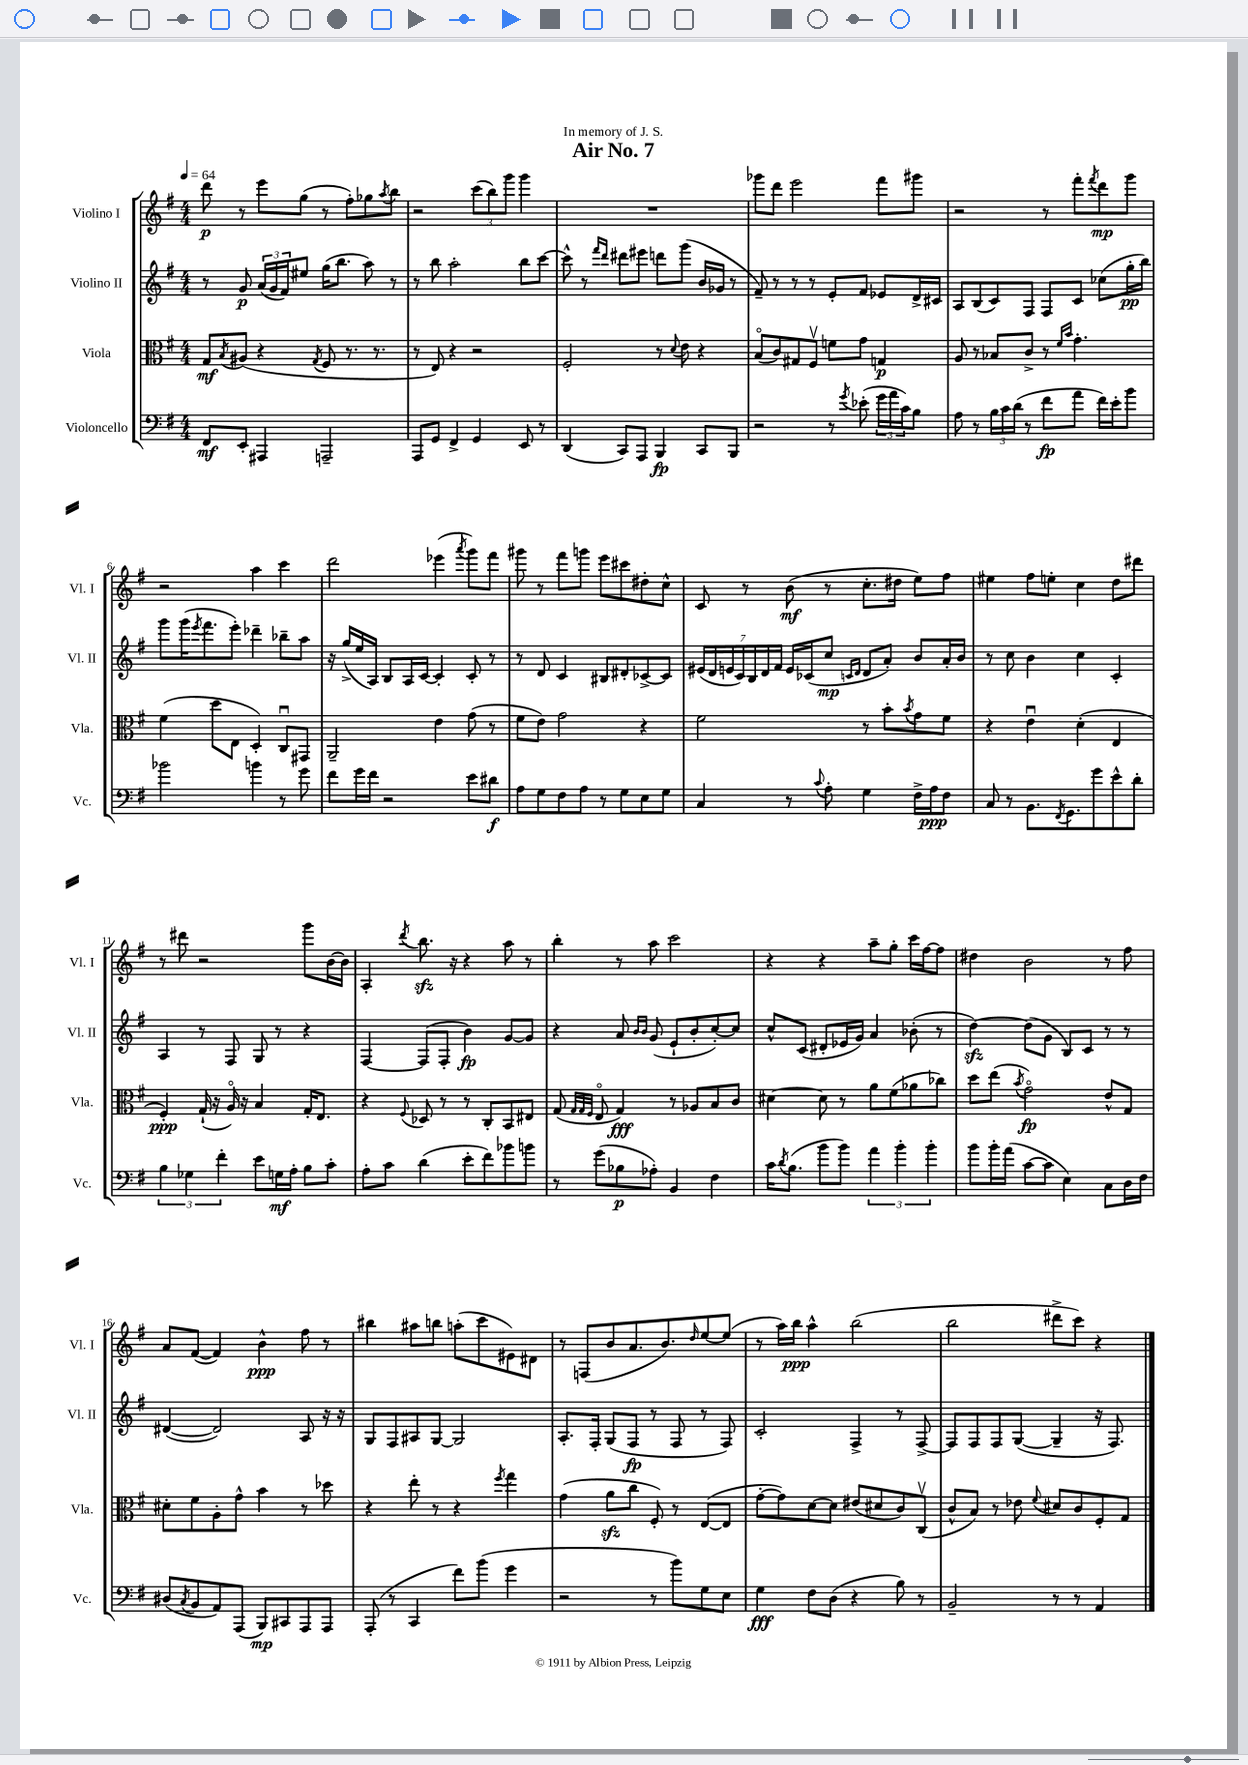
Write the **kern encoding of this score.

**kern	**dynam	**kern	**dynam	**kern	**dynam	**kern	**dynam
*part4	*part4	*part3	*part3	*part2	*part2	*part1	*part1
*staff4	*staff4	*staff3	*staff3	*staff2	*staff2	*staff1	*staff1
*I"Violoncello	*	*I"Viola	*	*I"Violino II	*	*I"Violino I	*
*I'Vc.	*	*I'Vla.	*	*I'Vl. II	*	*I'Vl. I	*
*clefF4	*	*clefC3	*	*clefG2	*	*clefG2	*
*k[f#]	*	*k[f#]	*	*k[f#]	*	*k[f#]	*
*M4/4	*	*M4/4	*	*M4/4	*	*M4/4	*
*MM64	*	*MM64	*	*MM64	*	*MM64	*
=1	=1	=1	=1	=1	=1	=1	=1
8FF#/L	mf	8G/L	mf	8r	.	8ddd\	p
.	.	8qB/	.	.	.	.	.
8EE'/J	.	(8A#X/J	.	8g/	p	8r	.
4AAA#X/	.	4r	.	(24a/LL	.	8eee\L	.
.	.	.	.	24g/	.	.	.
.	.	.	.	24f#/J)	.	.	.
.	.	.	.	8ee#X/J	.	(8gg\J	.
.	.	8qG/	.	.	.	.	.
2AAAn~/	.	8F#/	.	(16gg\KL	.	8r	.
.	.	.	.	8.bb\J	.	.	.
.	.	8.r	.	.	.	8ff#'\L)	.
.	.	.	.	8aa\)	.	8gg-X\	.
.	.	8.r	.	.	.	.	.
.	.	.	.	.	.	8qaa/	.
.	.	.	.	8r	.	8bb\J	.
=2	=2	=2	=2	=2	=2	=2	=2
8AAA/L	.	8r	.	8r	.	2r	.
8GG/J	.	8E/)	.	8bb\	.	.	.
4FF#^/	.	4r	.	2aa'\	.	.	.
4GG/	.	2r	.	.	.	(12ccc\L	.
.	.	.	.	.	.	12bb\)	.
.	.	.	.	.	.	12ggg\J	.
8EE/	.	.	.	8bb\L	.	4ggg\	.
8r	.	.	.	[8ccc\J	.	.	.
=3	=3	=3	=3	=3	=3	=3	=3
(4DD/	.	2F#'/	.	8ccc^^\]	.	1r	.
.	.	.	.	8r	.	.	.
.	.	.	.	16qqfff#/LL	.	.	.
.	.	.	.	16qqddd/JJ	.	.	.
8CC/L)	.	.	.	8ddd#X\L	.	.	.
8AAA/J	.	.	.	8eee#X\J	.	.	.
4BBB/	fp	8r	.	8dddn\L	.	.	.
.	.	8qqd/	.	.	.	.	.
.	.	8e\	.	(8ggg\J	.	.	.
8CC/L	.	4r	.	16b/LL	.	.	.
.	.	.	.	16g-X/JJ	.	.	.
8BBB/J	.	.	.	8r	.	.	.
=4	=4	=4	=4	=4	=4	=4	=4
2r	.	(8B/L	.	8f#~/)	.	8ggg-X\L	.
.	.	8c/)	.	8r	.	8ddd\J	.
.	.	8G#X/	.	8r	.	2eee\	.
.	.	8F#v/J	.	8r	.	.	.
8r	.	8fn\L	.	8e'/L	.	.	.
8qg/	.	.	.	.	.	.	.
(8e-X'\	.	8g\J	.	8f#/J	.	.	.
24g\LL	.	4Gn/	p	8e-X/L	.	8fff#\L	.
24a\	.	.	.	.	.	.	.
24c\J)	.	.	.	.	.	.	.
8B\J	.	.	.	16d^/L	.	8ggg#X\J	.
.	.	.	.	16c#X/JJ	.	.	.
=5	=5	=5	=5	=5	=5	=5	=5
8A\	.	8A/	.	8A/L	.	2r	.
8r	.	8r	.	(8B/	.	.	.
24B\LL	.	8B-X/L	.	8c/)	.	.	.
24c\	.	.	.	.	.	.	.
(24d\JJ	.	.	.	.	.	.	.
8r	.	8c^/J	.	8F#/J	.	.	.
8f#\L	fp	8r	.	8F#/L	.	8r	.
.	.	16qqf#/LL	.	.	.	.	.
.	.	16qqb/JJ	.	.	.	.	.
8a\J	.	4.g'\	.	8c/J	.	8fff#'\L	.
.	.	.	.	.	.	8qfff#/	.
16f#\LL)	.	.	.	(8cc-X\L	.	8ddd\	mp
16e'\J	.	.	.	.	.	.	.
8b\J	.	.	.	16gg'\L	pp	8ggg\J	.
.	.	.	.	16bb\JJ)	.	.	.
!!LO:LB:g=z
=6	=6	=6	=6	=6	=6	=6	=6
2b-X\	.	(4f#\	.	8ggg\L	.	2r	.
.	.	.	.	(16ggg\K	.	.	.
.	.	.	.	8qeee/	.	.	.
.	.	.	.	8.fff#\	.	.	.
.	.	8dd\L	.	.	.	.	.
.	.	8E\J	.	8eee'\J)	.	.	.
4bn\	.	4D'/)	.	4ddd-X~\	.	4aa\	.
8r	.	8Cu/L	.	8bb-X~\L	.	4ccc\	.
8g\	.	8GG#X/J	.	8aa\J	.	.	.
=7	=7	=7	=7	=7	=7	=7	=7
8f#\L	.	2AA~/	.	16r	.	2ddd\	.
.	.	.	.	(16gg^/LL	.	.	.
16g\L	.	.	.	16ee/	.	.	.
16f#\JJ	.	.	.	16A/JJ)	.	.	.
2r	.	.	.	8B/L	.	.	.
.	.	.	.	16A/L	.	.	.
.	.	.	.	[16c/JJ	.	.	.
.	.	4e\	.	4c'/]	.	(4eee-X\	.
.	.	.	.	.	.	8qaaa/	.
8e\L	.	(8g\	.	8c'/	.	8ggg\L)	.
8d#X\J	f	8r	.	8r	.	8fff#\J	.
=8	=8	=8	=8	=8	=8	=8	=8
8A\L	.	8f#\L	.	8r	.	8ggg#X\	.
8G\	.	8e\J)	.	8d/	.	8r	.
8F#\	.	2g\	.	4c/	.	8fff#\L	.
8A\J	.	.	.	.	.	8gggn\J	.
8r	.	.	.	8B#X/L	.	8eee\L	.
8G\L	.	.	.	8d#X'/	.	8ccc#X\	.
8E\	.	4r	.	[8c-X^/	.	8dd#X'\	.
8G\J	.	.	.	8c-/J]	.	8cc^^\J	.
=9	=9	=9	=9	=9	=9	=9	=9
4C/	.	2f#\	.	(28e#X/LL	.	8c/	.
.	.	.	.	28d/	.	.	.
.	.	.	.	28en/	.	.	.
.	.	.	.	28c/)	.	.	.
.	.	.	.	.	.	8r	.
.	.	.	.	28B/	.	.	.
.	.	.	.	28d/	.	.	.
.	.	.	.	28f#/JJ	.	.	.
8r	.	.	.	16e/LL	.	(8b\	mf
.	.	.	.	(16c-X/J	.	.	.
8qqc/	.	.	.	.	.	.	.
8A'\	.	.	.	8cc/J	mp	8r	.
.	.	.	.	16qqcn/LL	.	.	.
.	.	.	.	16qqd/JJ	.	.	.
4G\	.	8r	.	8d/L	.	8.cc'\L	.
.	.	8b'\L	.	8a'/J)	.	.	.
.	.	.	.	.	.	16dd#X\Jk	.
.	.	8qb/	.	.	.	.	.
16F#^\LL	.	8g\	.	8b/L	.	8ee\L)	.
16A\J	ppp	.	.	.	.	.	.
8F#\J	.	8f#\J	.	16a'/L	.	8ff#\J	.
.	.	.	.	16b/JJ	.	.	.
=10	=10	=10	=10	=10	=10	=10	=10
8C/	.	4r	.	8r	.	4ee#X\	.
8r	.	.	.	8cc\	.	.	.
8.BB\L	.	4eu\	.	4b\	.	8ff#\L	.
.	.	.	.	.	.	8een'\J	.
8qFF#/	.	.	.	.	.	.	.
8.GG\	.	.	.	.	.	.	.
.	.	(4d'\	.	4cc\	.	4cc\	.
8g\	.	.	.	.	.	.	.
8e^^\	.	4E/	.	4c'/	.	8dd\L	.
8d'\J	.	.	.	.	.	8ddd#X\J	.
!!LO:LB:g=z
=11	=11	=11	=11	=11	=11	=11	=11
6B\	.	4F#'/)	ppp	4A/	.	8r	.
.	.	.	.	.	.	8ddd#X\	.
6G-X\	.	.	.	.	.	.	.
.	.	(16G`/	.	8r	.	2r	.
.	.	16r	.	.	.	.	.
6f#'\	.	.	.	.	.	.	.
.	.	16A/)	.	8F#/	.	.	.
.	.	16r	.	.	.	.	.
8e\L	.	4B/	.	8G/	.	.	.
16Gn\L	mf	.	.	8r	.	.	.
16A'\JJ	.	.	.	.	.	.	.
8B\L	.	16G'/KL	.	4r	.	8ggg\L	.
.	.	8.E/J	.	.	.	.	.
8c'\J	.	.	.	.	.	[16b\L	.
.	.	.	.	.	.	16b\JJ]	.
=12	=12	=12	=12	=12	=12	=12	=12
8A'\L	.	4r	.	[4F#/	.	4A'/	.
8c\J	.	.	.	.	.	.	.
.	.	8qqF#/	.	.	.	8qddd/	.
(4d\	.	8D-X/	.	(8F#/L]	.	8.bbzz\	.
.	.	8r	.	8F#'/J	.	.	.
.	.	.	.	.	.	16r	.
8e'\L	.	8r	.	4b\)	fp	4r	.
8f#\)	.	8C'/L	.	.	.	.	.
8b-X\	.	8BB/	.	[8g/L	.	8aa\	.
8bn\J	.	8E#X/J	.	8g/J]	.	8r	.
=13	=13	=13	=13	=13	=13	=13	=13
8r	.	(8G/	.	4r	.	4bb'\	.
.	.	32qqG/LLL	.	.	.	.	.
.	.	32qqG/	.	.	.	.	.
.	.	32qqF#/JJJ	.	.	.	.	.
(8g\L	.	8E/	.	.	.	.	.
8B-X\	p	4G/)	fff	8a/	.	8r	.
.	.	.	.	16qqb/LL	.	.	.
.	.	.	.	16qqb/JJ	.	.	.
8A-X'\J)	.	.	.	(8g/	.	8aa\	.
4BB/	.	8r	.	8e`/L	.	2ccc\	.
.	.	8A-X/L	.	8b'/	.	.	.
4F#\	.	8B/	.	[8cc'/)	.	.	.
.	.	8c/J	.	8cc/J]	.	.	.
=14	=14	=14	=14	=14	=14	=14	=14
16c\KL	.	[4d#X\	.	8cc^^/L	.	4r	.
8qd/	.	.	.	.	.	.	.
(8.B\J	.	.	.	.	.	.	.
.	.	.	.	(8c/J	.	.	.
8b\L	.	8d#\]	.	8d#X'/L	.	4r	.
8b\J)	.	8r	.	16e-X/L	.	.	.
.	.	.	.	16g/JJ)	.	.	.
6a\	.	8a\L	.	4a/	.	8aa~\L	.
.	.	(8f#\	.	.	.	8gg'\J	.
6b'\	.	.	.	.	.	.	.
.	.	8a-X\	.	(8b-X'\	.	16ccc\LL	.
.	.	.	.	.	.	[16ff#\J	.
6b'\	.	.	.	.	.	.	.
.	.	8cc-X\J)	.	8r	.	8ff#\J]	.
=15	=15	=15	=15	=15	=15	=15	=15
8b\L	.	8dd\L	.	[4ddzz\)	.	4dd#X\	.
16b'\L	.	(8ee\J	.	.	.	.	.
(16a\JJ	.	.	.	.	.	.	.
.	.	8qb/	.	.	.	.	.
[8c\L	.	2g\)	fp	(8dd\L]	.	2b\	.
8c\J]	.	.	.	8g\J	.	.	.
4E\)	.	.	.	8B/L)	.	.	.
.	.	.	.	8c/J	.	.	.
8C\L	.	8e^^/L	.	8r	.	8r	.
16D\L	.	8G/J	.	8r	.	8ff#\	.
16F#\JJ	.	.	.	.	.	.	.
!!LO:LB:g=z
=16	=16	=16	=16	=16	=16	=16	=16
(8D#X/L	.	8d#X'\L	.	([4d#X/	.	8a/L	.
8qC/	.	.	.	.	.	.	.
8BB/	.	8f#\	.	.	.	([8f#/J	.
8AA/)	.	8A'\	.	2d#/])	.	4f#/])	.
(8AAA/J	.	8g^^\J	.	.	.	.	.
8BBB/L)	mp	4b\	.	.	.	4b^^\	ppp
8CC#X/	.	.	.	.	.	.	.
8AAA/	.	8r	.	8A/	.	8ff#\	.
8AAA/J	.	8dd-X\	.	16r	.	8r	.
.	.	.	.	16r	.	.	.
=17	=17	=17	=17	=17	=17	=17	=17
(8AAA'/	.	4r	.	8G/L	.	4bb#X\	.
8r	.	.	.	8F#/	.	.	.
4CC/	.	8ee'\	.	8A#X/	.	8aa#X\L	.
.	.	8r	.	[8G/J	.	8bbn\J	.
8f#\L)	.	4r	.	2G/]	.	(8aan'\L	.
(8b\J	.	.	.	.	.	8ccc\	.
.	.	8qff#/	.	.	.	.	.
4g\	.	4gg\	.	.	.	8e#X\)	.
.	.	.	.	.	.	8d#X\J	.
=18	=18	=18	=18	=18	=18	=18	=18
2r	.	(4g\	.	8.A'/L	.	8r	.
.	.	.	.	.	.	(8Fn/L	.
.	.	.	.	16F#'/Jk	.	.	.
.	.	8azz\L	.	(8G/L	.	8b/	.
.	.	8cc\J	.	8F#/J	fp	8.a/	.
8r	.	8F#'/)	.	8r	.	.	.
.	.	.	.	.	.	8.b/)	.
8b\L)	.	8r	.	8F#/	.	.	.
.	.	.	.	.	.	16qqdd/	.
8G\	.	([8E/L	.	8r	.	[8ee/	.
8E\J	.	8E/J]	.	8F#/)	.	(8ee/J]	.
=19	=19	=19	=19	=19	=19	=19	=19
4G\	fff	[8g'\L	.	2c'/	.	8r	.
.	.	8g\])	.	.	.	16aa\LL)	.
.	.	.	.	.	.	16bb\JJ	ppp
8F#\L	.	[8d\	.	.	.	4aa^^\	.
(8D\J	.	8d\J]	.	.	.	.	.
4r	.	(8e#X/L	.	4F#^/	.	(2bb\	.
.	.	8d#X/	.	.	.	.	.
8B\)	.	8c/)	.	8r	.	.	.
8r	.	(8Cv/J	.	[8F#^/	.	.	.
=20	=20	=20	=20	=20	=20	=20	=20
2BB~/	.	8c^^/L	.	8F#/L]	.	2bb\	.
.	.	8B/J)	.	8F#/	.	.	.
.	.	8r	.	8F#/	.	.	.
.	.	8e-X\	.	([8G/J	.	.	.
.	.	8qqf#/	.	.	.	.	.
8r	.	8d#X/L	.	4G~/]	.	8ddd#X^\L	.
8r	.	8c/	.	.	.	8ccc\J)	.
4AA/	.	8F#'/	.	16r	.	4r	.
.	.	.	.	8.F#/)	.	.	.
.	.	8G/J	.	.	.	.	.
==	==	==	==	==	==	==	==
*-	*-	*-	*-	*-	*-	*-	*-
